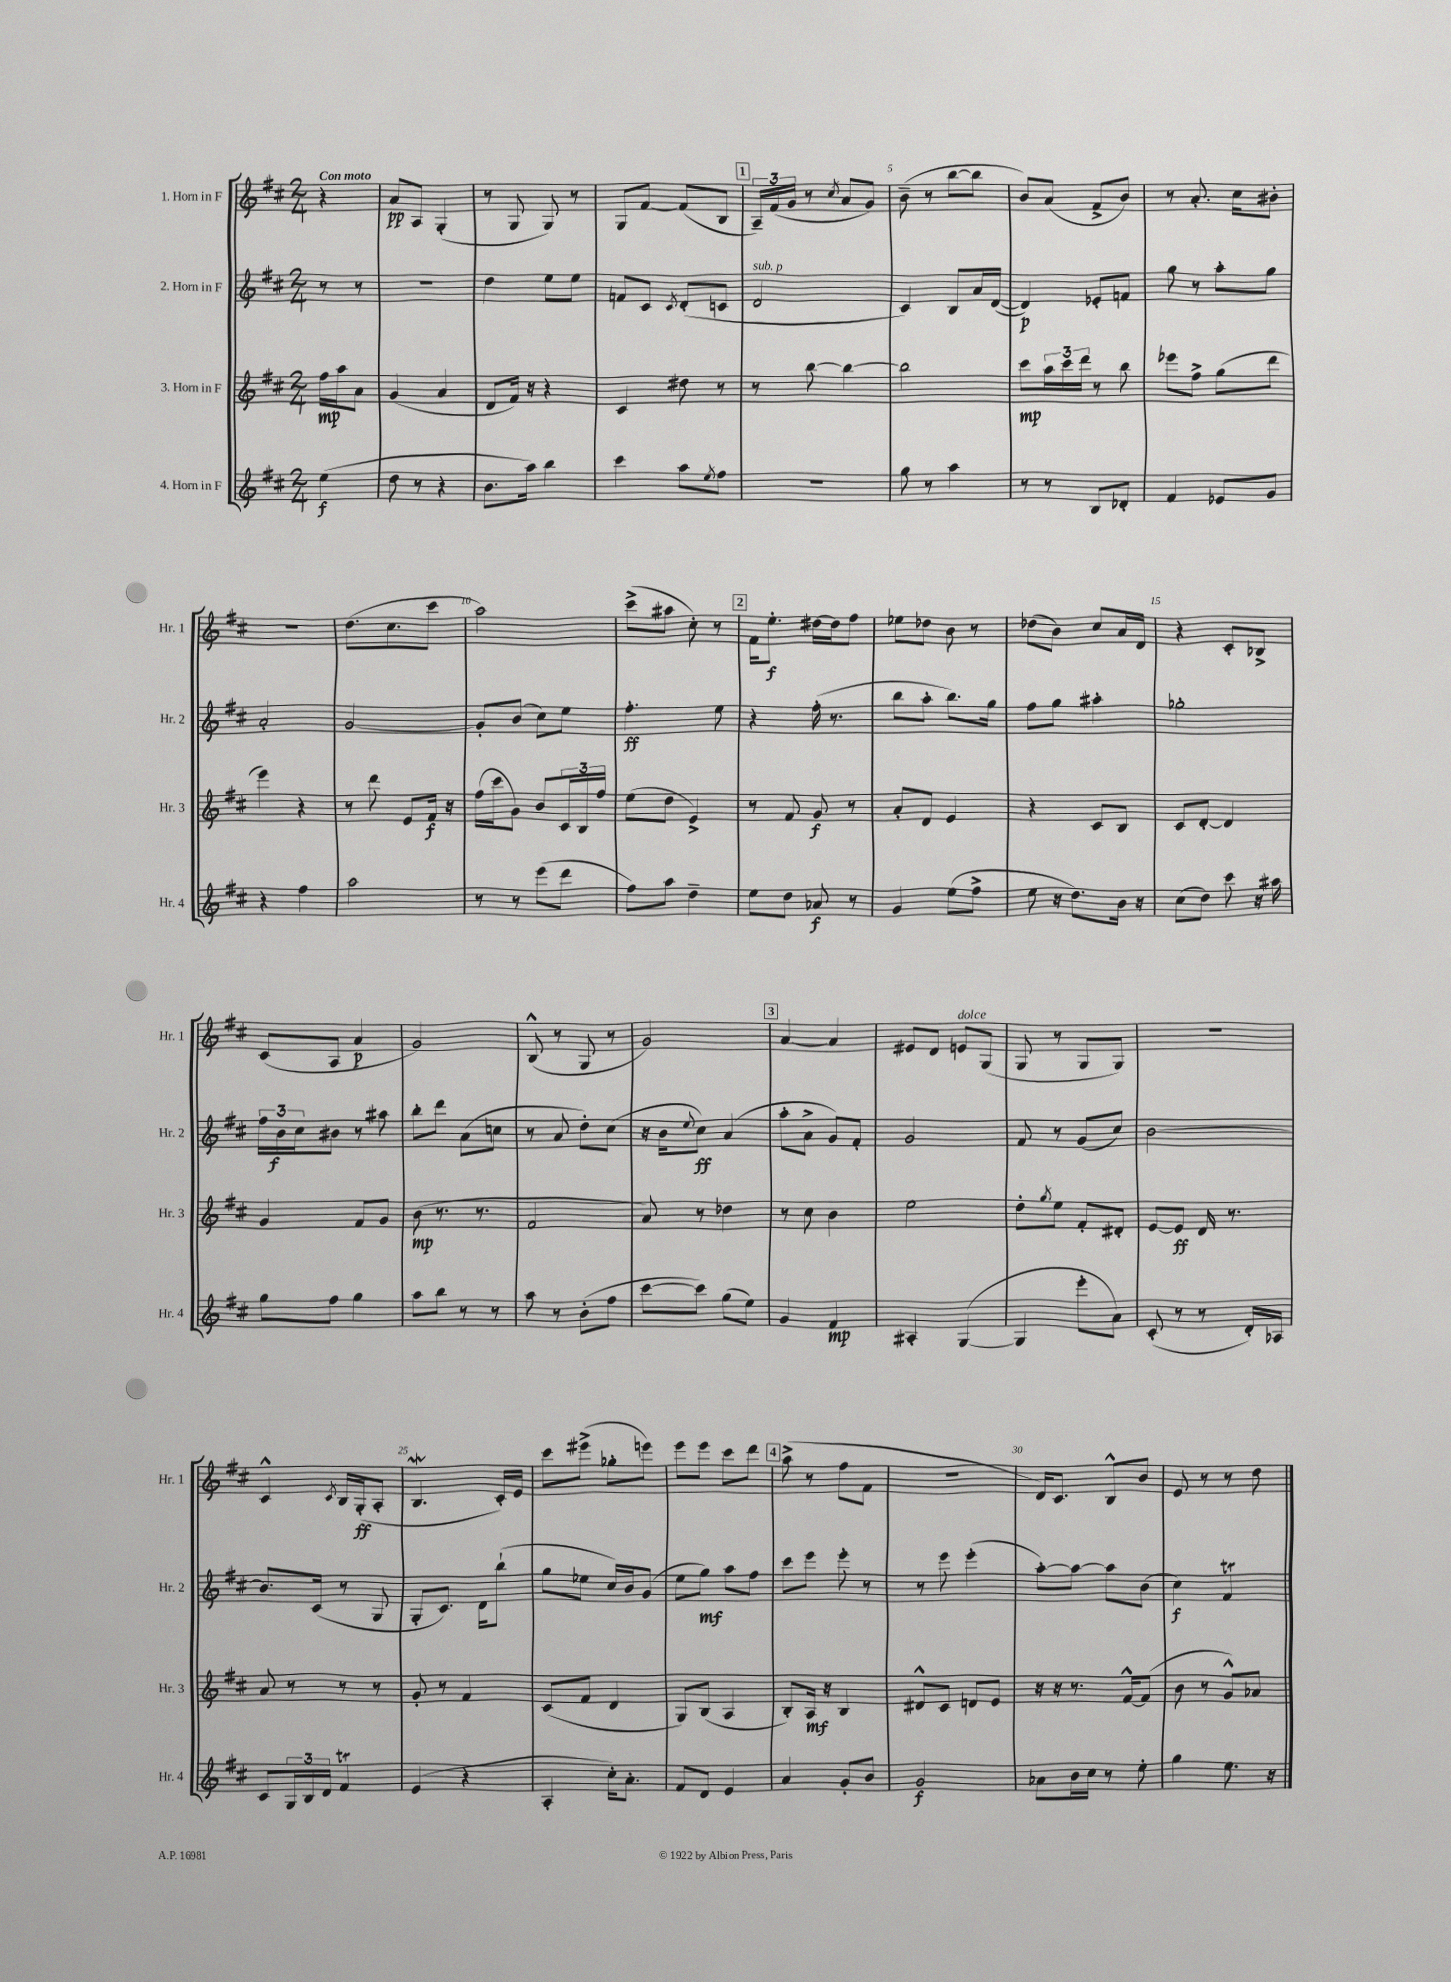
<<
\new StaffGroup <<
\new Staff = "s0" \with { instrumentName = "1. Horn in F" shortInstrumentName = "Hr. 1" } {
    \clef treble \key d \major \numericTimeSignature \time 2/4 \partial 4 \tempo "Con moto"
    r4 |
    a'8\pp a8 g4-.( |
    r8 g8 g8) r8 |
    g8 fis'8~ fis'8( b8 |
    \mark \markup { \box "1" } \tuplet 3/2 { a16--) fis'16( g'16 } r8 \acciaccatura { cis''8 } a'8 g'8) |
    b'8--( r8 b''8~ b''8 |
    b'8) a'8( fis'8-> b'8) |
    r8 a'8.-. cis''16 bis'8-. |
    r2 |
    d''8.( cis''8. cis'''8 |
    a''2) |
    cis'''8->( ais''8 cis''8-.) r8 |
    \mark \markup { \box "2" } fis'16 e''8.-.\f dis''16~ dis''16 fis''8 |
    ees''8 des''8 b'8 r8 |
    des''8( b'8) cis''8 a'16 d'16 |
    r4 cis'8-. bes8-> |
    cis'8( a8 a'4\p |
    g'2) |
    b8-^( r8 g8 r8 |
    g'2) |
    \mark \markup { \box "3" } a'4~ a'4 |
    eis'8 d'8 e'8^\markup { \italic "dolce" } g8( |
    g8 r8 g8 g8) |
    r2 |
    cis'4-^ \acciaccatura { cis'8 } b16 g16-.\ff( a8-. |
    b4.\mordent cis'16-.) e'16 |
    cis'''8 eis'''8->( ges''8-. e'''8) |
    e'''8 e'''8 cis'''8 d'''8 |
    \mark \markup { \box "4" } a''8->( r8 fis''8 fis'8 |
    r2 |
    d'16) cis'8. b8-^ b'8 |
    e'8 r8 r8 d''8 \bar "|." |
}
\new Staff = "s1" \with { instrumentName = "2. Horn in F" shortInstrumentName = "Hr. 2" } {
    \clef treble \key d \major \numericTimeSignature \time 2/4 \partial 4
    r8 r8 |
    r2 |
    d''4 e''8 e''8 |
    f'8 cis'8 \acciaccatura { cis'8 } d'8-.( c'8 |
    \mark \markup { \box "1" } d'2^\markup { \italic "sub. p" } |
    cis'4) b8 a'16 d'16~( |
    d'4\p) ees'8-. f'8 |
    g''8 r8 a''8-. g''8 |
    a'2-. |
    g'2~ |
    g'8-. b'8( cis''8) e''8 |
    fis''4.-.\ff e''8 |
    \mark \markup { \box "2" } r4 fis''16-.( r8. |
    b''8 a''8-. b''8.) g''16 |
    fis''8 g''8 ais''4-. |
    ges''2-. |
    \tuplet 3/2 { fis''16 b'16\f cis''16 } bis'8 r8 ais''8 |
    b''8-. d'''8 a'8( c''8 |
    r8 a'8 d''8-.) cis''8( |
    r16 b'16 \appoggiatura { e''8 } cis''8\ff) a'4( |
    \mark \markup { \box "3" } a''8-. a'8-> g'8) fis'8-. |
    g'2 |
    fis'8 r8 g'8( cis''8) |
    b'2~ |
    b'8. cis'16( r8 g8 |
    g8-. cis'8.) d'16 b''8-!( |
    g''8 ees''8 cis''16) b'16 g'8( |
    e''8 g''8\mf) a''8 fis''8 |
    \mark \markup { \box "4" } cis'''8 e'''8 e'''8-. r8 |
    r8 e'''8 e'''4-.( |
    a''8~-.) a''8~ a''8 b'8( |
    cis''4\f) fis'4\trill \bar "|." |
}
\new Staff = "s2" \with { instrumentName = "3. Horn in F" shortInstrumentName = "Hr. 3" } {
    \clef treble \key d \major \numericTimeSignature \time 2/4 \partial 4
    fis''16\mp a''16 a'8 |
    g'4( a'4 |
    d'8 fis'16) r16 r4 |
    cis'4 dis''8 r8 |
    \mark \markup { \box "1" } r8 b''8~ b''4~ |
    b''2 |
    cis'''8\mp \tuplet 3/2 { a''16 cis'''16 d'''16 } r8 b''8 |
    ees'''8 fis''8-> g''8( d'''8 |
    e'''4) r4 |
    r8 d'''8 e'8 fis'16\f r16 |
    fis''16( cis'''16 g'8) b'8 \tuplet 3/2 { cis'16 b16 fis''16 } |
    e''8( d''8 e'4->) |
    \mark \markup { \box "2" } r8 fis'8 g'8\f r8 |
    a'8-. d'8 e'4 |
    r4 cis'8 b8 |
    cis'8 d'8~-. d'4 |
    g'4 fis'8 g'8 |
    b'8\mp( r8. r8. |
    fis'2 |
    a'8) r8 des''4 |
    \mark \markup { \box "3" } r8 cis''8 b'4 |
    e''2 |
    d''8-. \acciaccatura { g''8 } e''8 fis'8-. dis'8-. |
    e'8~ e'8\ff d'16 r8. |
    a'8 r8 r8 r8 |
    g'8-. r8 fis'4 |
    cis'8( fis'8 d'4 |
    g8) b8( a4 |
    \mark \markup { \box "4" } b8-.) a16\mf r16 b4 |
    dis'8-^ cis'8 d'8 e'8 |
    r16 r16 r8. fis'16~-^ fis'8( |
    b'8 r8 g'8-^) aes'8 \bar "|." |
}
\new Staff = "s3" \with { instrumentName = "4. Horn in F" shortInstrumentName = "Hr. 4" } {
    \clef treble \key d \major \numericTimeSignature \time 2/4 \partial 4
    e''4\f( |
    d''8 r8 r4 |
    b'8. a''16) b''4 |
    cis'''4 a''8 \acciaccatura { e''8 } fis''8 |
    \mark \markup { \box "1" } R2 |
    g''8 r8 a''4 |
    r8 r8 b8 des'8-. |
    fis'4 ees'8 g'8 |
    r4 fis''4 |
    a''2 |
    r8 r8 e'''8( d'''8 |
    fis''8) a''8 d''4-- |
    \mark \markup { \box "2" } e''8 d''8 aes'8\f r8 |
    g'4 e''8( fis''8-> |
    e''8 r16 d''8.) b'16 r16 |
    cis''8( d''8) cis'''8 r16 ais''16 |
    g''8 fis''8 g''4 |
    a''8 b''8 r8 r8 |
    a''8 r8 b'8-.( fis''8 |
    cis'''8~ cis'''8) g''8( e''8) |
    \mark \markup { \box "3" } g'4 fis'4\mp |
    ais4-. g4~( |
    g4 e'''8-. a'8) |
    cis'8-.( r8 r8 d'16-.) aes16 |
    cis'8 \tuplet 3/2 { g16 b16 d'16 } fis'4\trill |
    e'4( r4 |
    a4-. cis''16-.) a'8.-. |
    fis'8 d'8 e'4 |
    \mark \markup { \box "4" } a'4 g'8-. b'8 |
    g'2\f |
    aes'8 b'16 cis''16 r8 e''8-. |
    g''4 e''8. r16 \bar "|." |
}
>>
>>
\layout { \context { \Score \override BarNumber.break-visibility = ##(#f #t #t) barNumberVisibility = #(every-nth-bar-number-visible 5) } }
